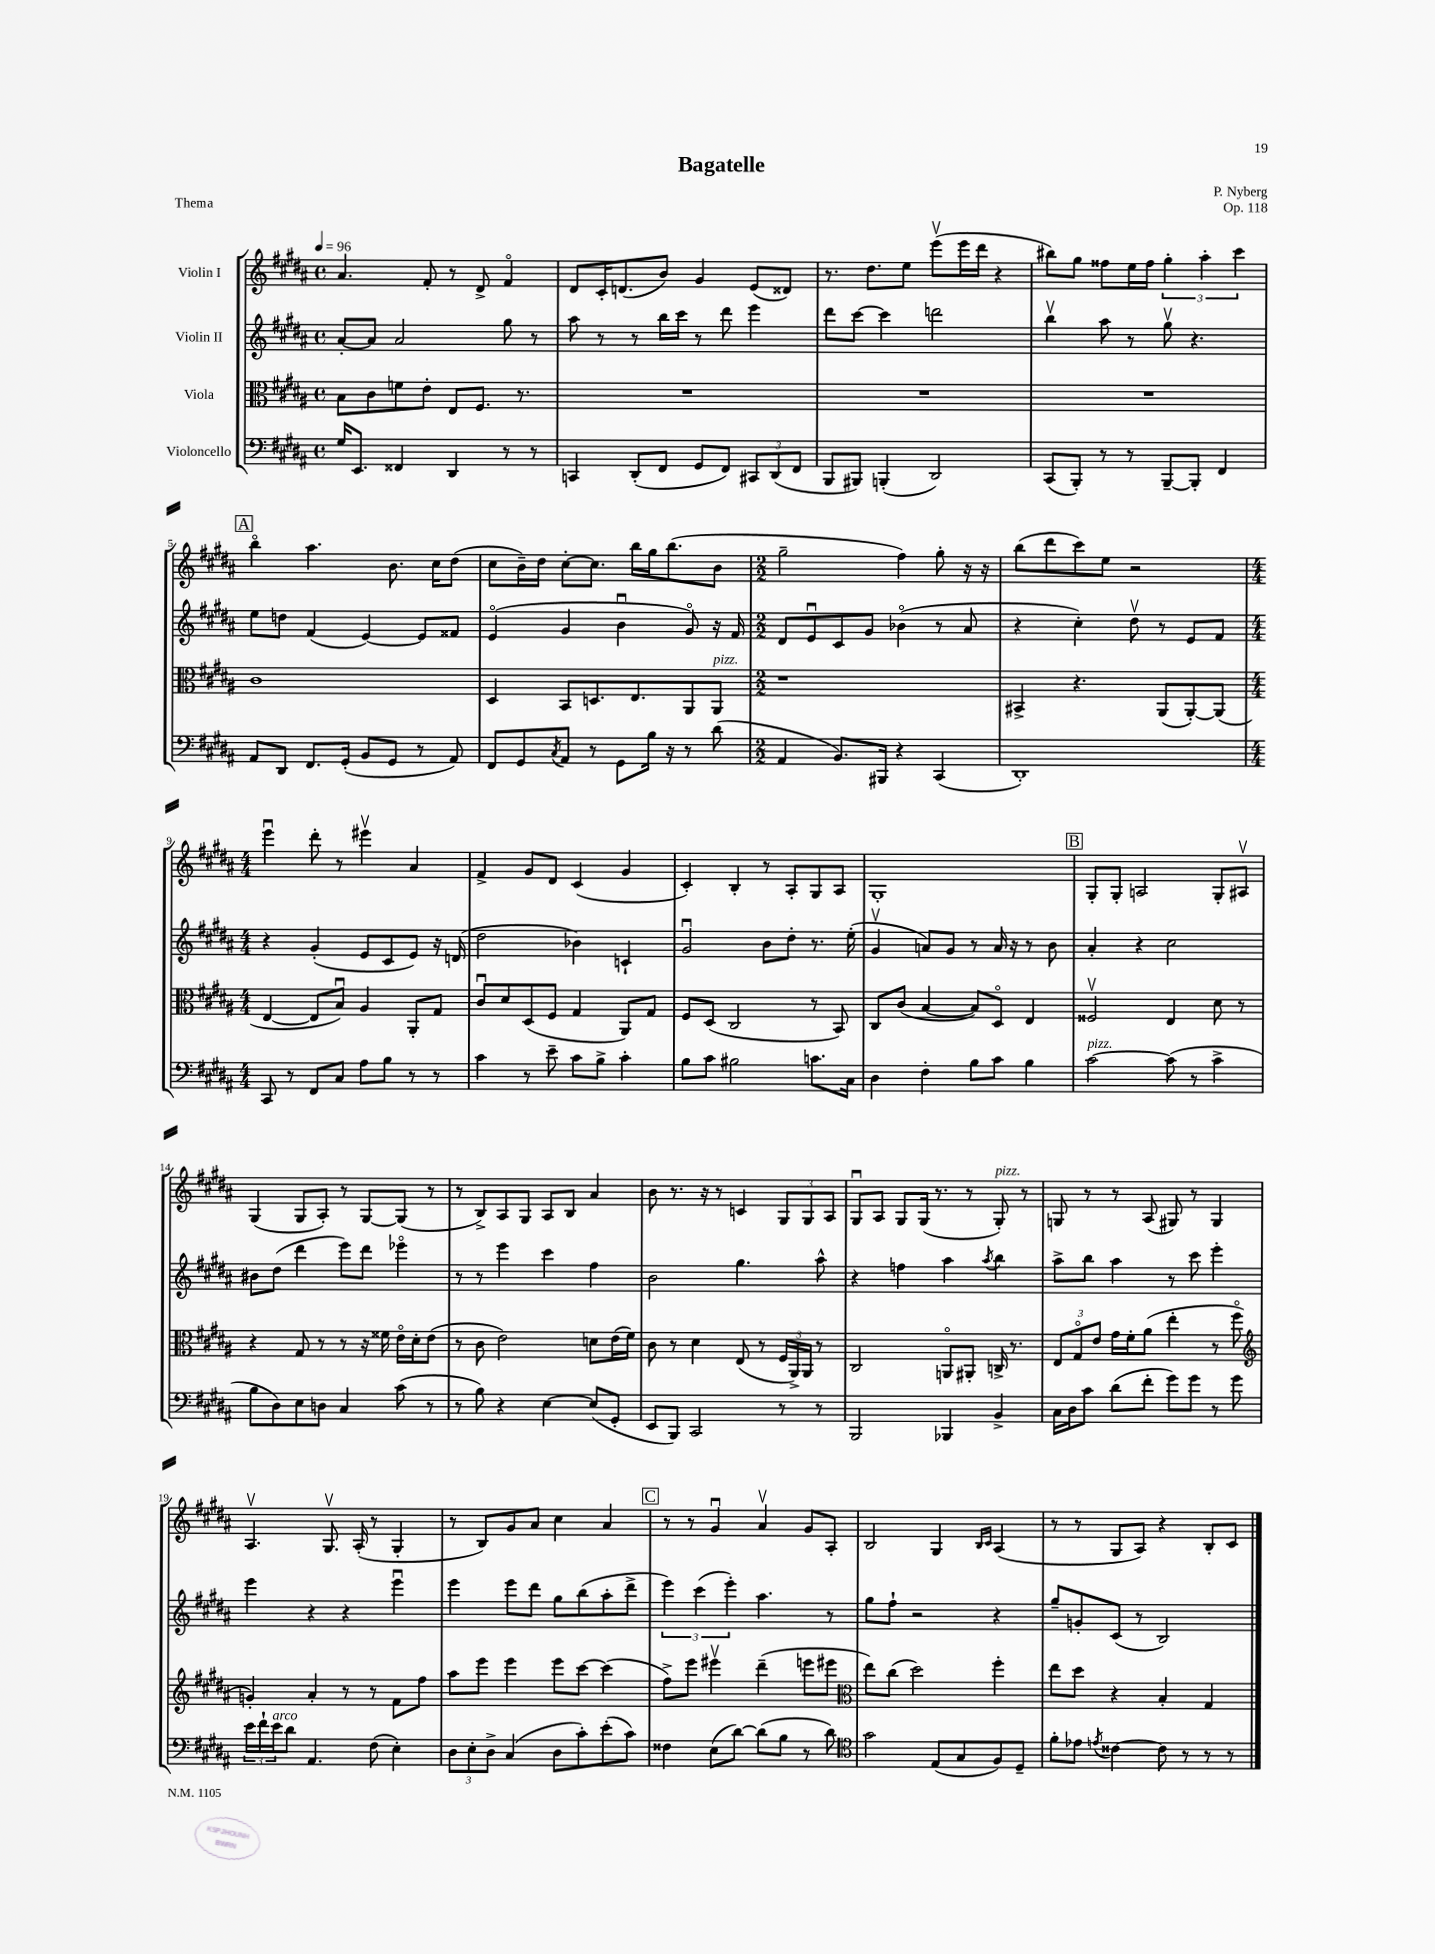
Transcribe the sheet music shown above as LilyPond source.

\header { title = "Bagatelle" composer = "P. Nyberg" opus = "Op. 118" piece = "Thema" }
<<
\new StaffGroup <<
\new Staff = "s0" \with { instrumentName = "Violin I" } {
    \clef treble \key b \major \defaultTimeSignature \time 4/4 \tempo 4 = 96
    ais'4. fis'8-. r8 dis'8-> fis'4\flageolet |
    dis'8 cis'16-. d'8.( b'8) gis'4 e'8( disis'8) |
    r8. dis''8. e''8 e'''8\upbow( e'''16 dis'''16 r4 |
    bis''8) gis''8 fisis''8 e''16 fisis''16 \tuplet 3/2 { gis''4-. ais''4-. cis'''4 } |
    \mark \markup { \box "A" } b''4\flageolet ais''4. b'8. cis''16 dis''8( |
    cis''8 b'16--) dis''16 cis''8~-. cis''8. b''16 gis''16 b''8.( b'8 |
    \numericTimeSignature \time 2/2 gis''2-- fis''4) gis''8-. r16 r16 |
    b''8( dis'''8 cis'''8) e''8 r2 |
    \numericTimeSignature \time 4/4 e'''4\downbow dis'''8-. r8 eis'''4\upbow ais'4 |
    fis'4-> gis'8 dis'8 cis'4( gis'4 |
    cis'4-.) b4-. r8 ais8-. gis8 ais8 |
    gis1-. |
    \mark \markup { \box "B" } gis8-. gis8-. a2 gis8-. ais8\upbow |
    gis4( gis8 ais8-.) r8 gis8~ gis8( r8 |
    r8 b8->) ais8 gis8 ais8 b8 ais'4 |
    b'8 r8. r16 r8 c'4 \tuplet 3/2 { gis8 gis8 ais8 } |
    gis8\downbow ais8 gis8 gis16( r8. r8 gis8-.^\markup { \italic "pizz." }) r8 |
    g8 r8 r8 ais8( gis8) r8 gis4 |
    ais4.\upbow gis8.\upbow ais16-.( r8 gis4-. |
    r8 b8) gis'8 ais'8 cis''4 ais'4 |
    \mark \markup { \box "C" } r8 r8 gis'4\downbow ais'4\upbow gis'8 ais8-. |
    b2 gis4 \grace { b16 cis'16 } ais4( |
    r8 r8 gis8 ais8) r4 b8-. cis'8 \bar "|." |
}
\new Staff = "s1" \with { instrumentName = "Violin II" } {
    \clef treble \key b \major \defaultTimeSignature \time 4/4
    ais'8~-. ais'8 ais'2 gis''8 r8 |
    ais''8 r8 r8 b''16 cis'''16 r8 dis'''8 e'''4 |
    dis'''8 cis'''8~ cis'''4 d'''2 |
    b''4\upbow ais''8 r8 gis''8\upbow r4. |
    \mark \markup { \box "A" } e''8 d''8 fis'4( e'4~) e'8 fisis'8 |
    e'4\flageolet( gis'4 b'4\downbow gis'8\flageolet) r16 fis'16 |
    \numericTimeSignature \time 2/2 dis'8 e'8\downbow cis'8 gis'8 bes'4\flageolet( r8 ais'8 |
    r4 cis''4-.) dis''8\upbow r8 e'8 fis'8 |
    \numericTimeSignature \time 4/4 r4 gis'4-.( e'8 cis'8 e'8) r16 d'16( |
    dis''2 bes'4) c'4-! |
    gis'2\downbow b'8 dis''8-. r8. e''16-.( |
    gis'4\upbow a'8) gis'8 r8 a'16 r16 r8 b'8 |
    \mark \markup { \box "B" } ais'4-. r4 cis''2 |
    bis'8 dis''8( dis'''4 e'''8) dis'''8 ees'''4\flageolet |
    r8 r8 e'''4 cis'''4 fis''4 |
    b'2 gis''4. ais''8-^ |
    r4 f''4 ais''4 \acciaccatura { ais''8 } b''4 |
    ais''8-> b''8 ais''4 r8 cis'''8 e'''4-. |
    e'''4 r4 r4 e'''4\downbow |
    e'''4 e'''8 dis'''8 gis''8 b''8( ais''8-. dis'''8-> |
    \mark \markup { \box "C" } \tuplet 3/2 { e'''4) cis'''4( e'''4-.) } ais''4. r8 |
    gis''8 fis''8-! r2 r4 |
    gis''8-- g'8-. cis'8( r8 b2) \bar "|." |
}
\new Staff = "s2" \with { instrumentName = "Viola" } {
    \clef alto \key b \major \defaultTimeSignature \time 4/4
    b8 cis'8 f'8 e'8-. e8 fis8. r8. |
    R1 |
    R1 |
    R1 |
    \mark \markup { \box "A" } cis'1 |
    dis4 b,8 d8. e8. ais,8 ais,8^\markup { \italic "pizz." } |
    \numericTimeSignature \time 2/2 r1 |
    bis,4-> r4. ais,8( ais,8~-.) ais,8( |
    \numericTimeSignature \time 4/4 e4~ e8 b8\downbow) ais4 ais,8-. gis8 |
    cis'8\downbow dis'8 dis8( fis8 gis4 ais,8) gis8 |
    fis8 dis8( cis2 r8 b,8) |
    cis8 cis'8( b4~ b8) dis8\flageolet e4 |
    \mark \markup { \box "B" } fisis2\upbow e4 dis'8 r8 |
    r4 gis8 r8 r8 r16 fisis'16 e'16\flageolet dis'16-. e'8( |
    r8 cis'8 e'2) d'8 e'16( fis'16) |
    cis'8 r8 dis'4 e8( r8 \tuplet 3/2 { fis16 ais,16->) ais,16 } r8 |
    cis2 a,8\flageolet ais,8-. c16-> r8. |
    \tuplet 3/2 { e8 gis8\flageolet e'8 } gis'16 fis'16-. ais'8( e''4-. r8 fis''8\flageolet |
    \clef treble g'4-.) ais'4-. r8 r8 fis'8 fis''8 |
    ais''8 e'''8 e'''4 e'''8 cis'''8~ cis'''4( |
    \mark \markup { \box "C" } fis''8->) e'''8 eis'''4\upbow dis'''4--( e'''8 eis'''8 |
    \clef alto e''8) cis''8( dis''2) fis''4-. |
    e''8 dis''8 r4 b4-. gis4 \bar "|." |
}
\new Staff = "s3" \with { instrumentName = "Violoncello" } {
    \clef bass \key b \major \defaultTimeSignature \time 4/4
    gis16 e,8. fisis,4 dis,4 r8 r8 |
    c,4 dis,8-.( fis,8 gis,8 fis,8) \tuplet 3/2 { cis,8 dis,8( fis,8 } |
    b,,8 bis,,8) b,,4-.( dis,2) |
    cis,8( b,,8-.) r8 r8 b,,8~-- b,,8-. fis,4 |
    \mark \markup { \box "A" } ais,8 dis,8 fis,8. gis,16-.( b,8 gis,8 r8 ais,8) |
    fis,8 gis,8 \acciaccatura { cis8 } ais,8 r8 gis,8 b16 r16 r8 dis'8( |
    \numericTimeSignature \time 2/2 ais,4 b,8.) bis,,16 r4 cis,4( |
    dis,1-.) |
    \numericTimeSignature \time 4/4 cis,8 r8 fis,8 cis8 ais8 b8 r8 r8 |
    cis'4 r8 e'8-- cis'8 b8-> cis'4-. |
    b8 cis'8 bis2 c'8. cis16 |
    dis4 fis4-. b8 cis'8 b4 |
    \mark \markup { \box "B" } cis'2~^\markup { \italic "pizz." } cis'8( r8 cis'4-> |
    b8 dis8) e8 d8 cis4 cis'8( r8 |
    r8 b8) r4 e4~ e8( gis,8-. |
    e,8 b,,8) cis,2 r8 r8 |
    b,,2 bes,,4 b,4-> |
    cis16 dis16 cis'8 dis'8( fis'8-. gis'8) gis'8 r8 gis'8 |
    \tuplet 3/2 { e'16 fis'16-! e'16^\markup { \italic "arco" } } dis'8 ais,4. fis8( e4-.) |
    \tuplet 3/2 { dis8 e8-. dis8-> } cis4( dis8 cis'8-.) e'8-.( cis'8) |
    \mark \markup { \box "C" } fisis4 e8( dis'8~) dis'8( b8 r8 dis'8) |
    \clef tenor gis'2 e8( gis8 fis8) dis8-- |
    fis'8-. ees'8 \acciaccatura { e'8 } cisis'4~ cisis'8 r8 r8 r8 \bar "|." |
}
>>
>>
